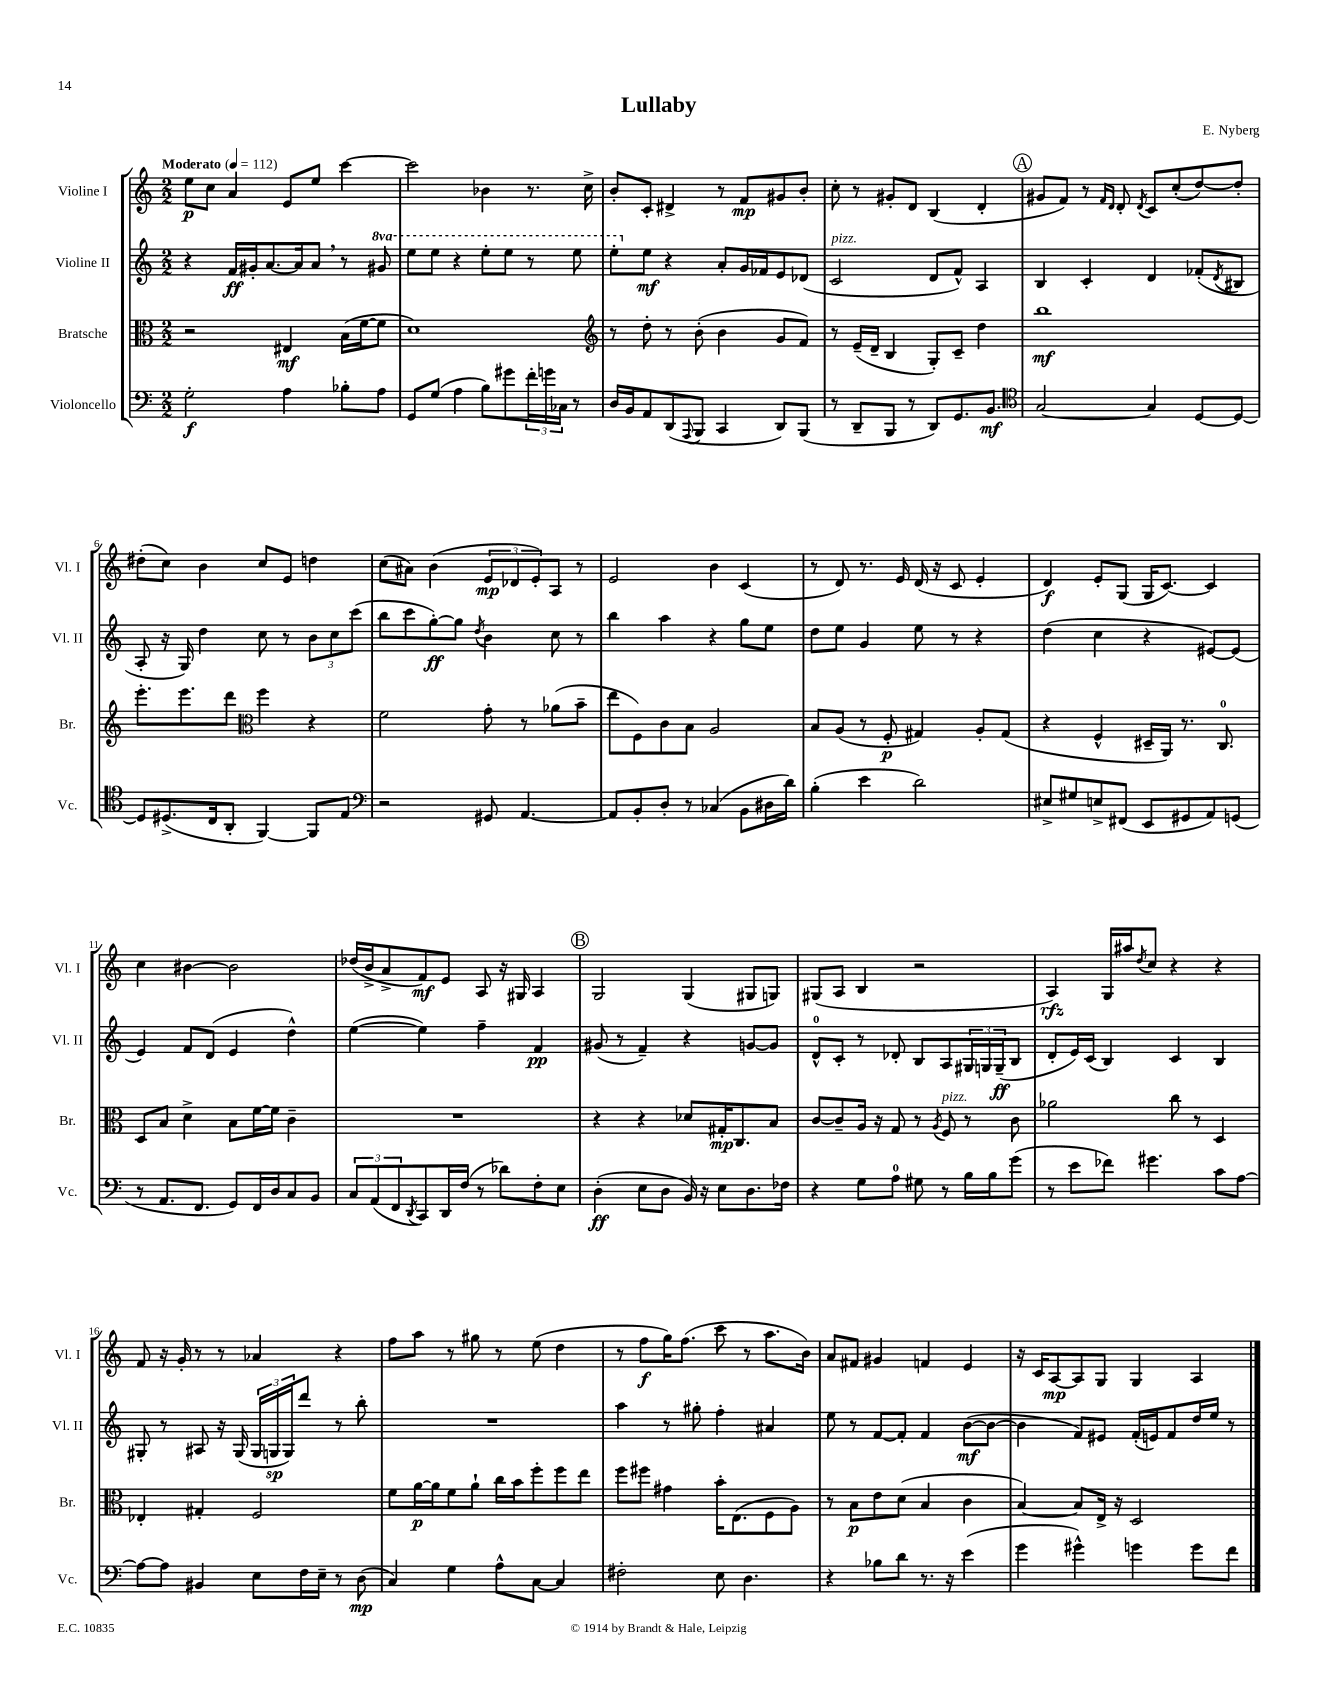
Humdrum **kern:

**kern	**dynam	**kern	**dynam	**kern	**dynam	**kern	**dynam
*part4	*part4	*part3	*part3	*part2	*part2	*part1	*part1
*staff4	*staff4	*staff3	*staff3	*staff2	*staff2	*staff1	*staff1
*I"Violoncello	*	*I"Bratsche	*	*I"Violine II	*	*I"Violine I	*
*I'Vc.	*	*I'Br.	*	*I'Vl. II	*	*I'Vl. I	*
*clefF4	*	*clefC3	*	*clefG2	*	*clefG2	*
*k[]	*	*k[]	*	*k[]	*	*k[]	*
*M2/2	*	*M2/2	*	*M2/2	*	*M2/2	*
*MM112	*	*MM112	*	*MM112	*	*MM112	*
=1	=1	=1	=1	=1	=1	=1	=1
!	!	!	!	!	!	!LO:TX:a:B:t=Moderato	!
2G'\	f	2r	.	4r	.	8ee\L	p
.	.	.	.	.	.	8cc\J	.
.	.	.	.	16f/LL	ff	4a/	.
.	.	.	.	16g#X'/J	.	.	.
.	.	.	.	[8.a/	.	.	.
4A\	.	4E#X/	mf	.	.	8e/L	.
.	.	.	.	16a/k]	.	.	.
.	.	.	.	8a,/J	.	8ee/J	.
8B-X'\L	.	(16B\LL	.	8r	.	[4ccc\	.
.	.	[16f\J	.	.	.	.	.
*	*	*	*	*8va	*	*	*
8A\J	.	8f\J]	.	8gg#X/	.	.	.
=2	=2	=2	=2	=2	=2	=2	=2
8GG/L	.	1d)	.	8eee\L	.	2ccc\]	.
(8G/J	.	.	.	8eee\J	.	.	.
4A\	.	.	.	4r	.	.	.
8B\L)	.	.	.	8eee'\L	.	4b-X\	.
8g#X\	.	.	.	8eee\J	.	.	.
24f'\L	.	.	.	8r	.	8.r	.
24gn\	.	.	.	.	.	.	.
24C-X\JJ	.	.	.	.	.	.	.
8r	.	.	.	8eee\	.	.	.
.	.	.	.	.	.	16cc^\	.
=3	=3	=3	=3	=3	=3	=3	=3
*	*	*clefG2	*	*	*	*	*
16D/LL	.	8r	.	8eee'\L	.	8b'/L	.
16BB/J	.	.	.	.	.	.	.
*	*	*	*	*X8va	*	*	*
8AA/	.	8dd'\	.	8ee\J	mf	8c'/J	.
(8DD/	.	8r	.	4r	.	4d#X^/	.
8qqAAA/	.	.	.	.	.	.	.
8BBB/J	.	(8b'\	.	.	.	.	.
4CC/	.	4b\	.	8a'/L	.	8r	.
.	.	.	.	16g/L	.	8f/L	mp
.	.	.	.	16f-X/J	.	.	.
8DD/L)	.	8g/L	.	8e/	.	8g#X/	.
(8BBB/J	.	8f/J)	.	(8d-X/J	.	8b'/J	.
=4	=4	=4	=4	=4	=4	=4	=4
!	!	!	!	!LO:TX:a:i:t=pizz.	!	!	!
8r	.	8r	.	2c/	.	8cc'\	.
8DD~/L	.	(16e~/LL	.	.	.	8r	.
.	.	16d~/JJ	.	.	.	.	.
8BBB/J	.	4B/	.	.	.	8g#X'/L	.
8r	.	.	.	.	.	8d/J	.
8DD/L)	.	8G'/L)	.	8d/L	.	(4B/	.
8.GG/	.	8c~/J	.	8f^^/J)	.	.	.
.	.	4dd\	.	4A/	.	4d'/	.
8.BB/J	mf	.	.	.	.	.	.
!!LO:REH:place=s1:t=A
=5	=5	=5	=5	=5	=5	=5	=5
*clefC4	*	*	*	*	*	*	*
[2G/	.	1bb	mf	4B/	.	8g#X/L	.
.	.	.	.	.	.	8f/J)	.
.	.	.	.	4c'/	.	8r	.
.	.	.	.	.	.	16qqf/LL	.
.	.	.	.	.	.	16qqd/JJ	.
.	.	.	.	.	.	8d'/	.
.	.	.	.	.	.	8qd/	.
4G/]	.	.	.	4d/	.	8c/L	.
.	.	.	.	.	.	(8cc'/	.
[8D/L	.	.	.	(8f-X'/L	.	[8dd/)	.
.	.	.	.	8qd/	.	.	.
8D/J_	.	.	.	8B#X/J	.	8dd'/J]	.
!!LO:LB:g=z
=6	=6	=6	=6	=6	=6	=6	=6
8D/L]	.	8.eee'\L	.	8A'/	.	(8dd#X'\L	.
(8.D#X^/	.	.	.	16r	.	8cc\J)	.
.	.	8.eee\	.	16G/)	.	.	.
.	.	.	.	4dd\	.	4b\	.
16C/k	.	.	.	.	.	.	.
8AA'/J	.	8ddd\J	.	.	.	.	.
*	*	*clefC3	*	*	*	*	*
[4FF/)	.	4ff\	.	8cc\	.	8cc/L	.
.	.	.	.	8r	.	8e/J	.
8FF/L]	.	4r	.	12b\L	.	4ddn\	.
.	.	.	.	12cc\	.	.	.
8E/J	.	.	.	.	.	.	.
.	.	.	.	(12ccc\J	.	.	.
=7	=7	=7	=7	=7	=7	=7	=7
*clefF4	*	*	*	*	*	*	*
2r	.	2f\	.	8bb\L	.	(8cc\L	.
.	.	.	.	8ccc\	.	8a#X\J)	.
.	.	.	.	[8gg'\)	ff	(4b\	.
.	.	.	.	8gg\J]	.	.	.
.	.	.	.	8qdd/	.	.	.
8GG#X/	.	8g'\	.	4b\	.	12e/L	mp
.	.	.	.	.	.	12d-X/	.
[4.AA/	.	8r	.	.	.	.	.
.	.	.	.	.	.	12e'/)	.
.	.	(8a-X\L	.	8cc\	.	8A/J	.
.	.	8b~\J	.	8r	.	8r	.
=8	=8	=8	=8	=8	=8	=8	=8
8AA/L]	.	8ee\L	.	4bb\	.	2e/	.
8BB'/	.	8F\)	.	.	.	.	.
8D'/J	.	8c\	.	4aa\	.	.	.
8r	.	8B\J	.	.	.	.	.
(4C-X/	.	2A/	.	4r	.	4b\	.
8BB\L	.	.	.	8gg\L	.	(4c/	.
16D#X\L	.	.	.	8ee\J	.	.	.
16d\JJ)	.	.	.	.	.	.	.
=9	=9	=9	=9	=9	=9	=9	=9
(4B'\	.	8B/L	.	8dd\L	.	8r	.
.	.	(8A/J	.	8ee\J	.	8d/)	.
4e\	.	8r	.	4g/	.	8.r	.
.	.	8F'/	p	.	.	.	.
.	.	.	.	.	.	16e/	.
2d\)	.	4G#X/)	.	8ee\	.	(16d/	.
.	.	.	.	.	.	16r	.
.	.	.	.	8r	.	8c/	.
.	.	8A'/L	.	4r	.	4e'/	.
.	.	(8G#/J	.	.	.	.	.
=10	=10	=10	=10	=10	=10	=10	=10
8E#X^/L	.	4r	.	(4dd\	.	4d/)	f
8G#X/	.	.	.	.	.	.	.
8En^/	.	4F^^/	.	4cc\	.	8e'/L	.
(8FF#X/J	.	.	.	.	.	(8G/J	.
8EE/L	.	16D#X~/LL	.	4r	.	16G/KL	.
.	.	16AA/JJ)	.	.	.	[8.c/J)	.
8GG#X/	.	8.r	.	.	.	.	.
8AA/)	.	.	.	[8e#X/L)	.	4c/]	.
.	.	8.C/	.	.	.	.	.
(8GGn/J	.	.	.	(8e#/J]	.	.	.
!!LO:LB:g=z
=11	=11	=11	=11	=11	=11	=11	=11
8r	.	8D/L	.	4e/)	.	4cc\	.
8.AA/L	.	8B/J	.	.	.	.	.
.	.	4d^\	.	8f/L	.	[4b#X\	.
8.FF/J	.	.	.	.	.	.	.
.	.	.	.	(8d/J	.	.	.
8GG/L)	.	8B\L	.	4e/	.	2b#\]	.
16FF/L	.	[16f\L	.	.	.	.	.
16D/J	.	16f\JJ]	.	.	.	.	.
8C/	.	4c~\	.	4dd^^\)	.	.	.
8BB/J	.	.	.	.	.	.	.
=12	=12	=12	=12	=12	=12	=12	=12
12C/L	.	1r	.	([4ee\	.	(16dd-X/LL	.
.	.	.	.	.	.	16b^/J	.
(12AA/	.	.	.	.	.	.	.
.	.	.	.	.	.	8a^/	.
12FF/	.	.	.	.	.	.	.
8qDD/	.	.	.	.	.	.	.
8CC/)	.	.	.	4ee\])	.	8f/)	mf
16DD/L	.	.	.	.	.	8e/J	.
(16F/JJ	.	.	.	.	.	.	.
8r	.	.	.	4ff~\	.	8A/	.
8d-X\L)	.	.	.	.	.	16r	.
.	.	.	.	.	.	16G#X/	.
8F'\	.	.	.	4f/	pp	4A/	.
8E\J	.	.	.	.	.	.	.
!!LO:REH:place=s1:t=B
=13	=13	=13	=13	=13	=13	=13	=13
(4D'\	ff	4r	.	(8g#X/	.	2G/	.
.	.	.	.	8r	.	.	.
8E\L	.	4r	.	4f~/)	.	.	.
8D\J	.	.	.	.	.	.	.
16BB/)	.	8d-X/L	.	4r	.	(4G/	.
16r	.	.	.	.	.	.	.
8E\L	.	16G#X'/K	mp	.	.	.	.
.	.	8.C/	.	.	.	.	.
8.D\	.	.	.	[8gn/L	.	8G#X/L	.
.	.	8B/J	.	8g/J]	.	8Gn/J)	.
16F-X\Jk	.	.	.	.	.	.	.
=14	=14	=14	=14	=14	=14	=14	=14
4r	.	[8c/L	.	8d^^/L	.	(8G#X/L	.
.	.	8c~/]	.	8c'/J	.	8A/J	.
8G\L	.	16A/Jk	.	8r	.	4B/	.
.	.	16r	.	.	.	.	.
8A\J	.	8G/	.	8d-X'/	.	.	.
8G#X\	.	8r	.	8B/L	.	2r	.
.	.	8qA/	.	.	.	.	.
!	!	!LO:TX:a:i:t=pizz.	!	!	!	!	!
8r	.	8F/	.	8A/	.	.	.
16B\LL	.	8r	.	24G#X/L	.	.	.
.	.	.	.	24Gn/	.	.	.
16B\J	.	.	.	.	.	.	.
.	.	.	.	(24G~/J	ff	.	.
(8g\J	.	8c\	.	8B/J	.	.	.
=15	=15	=15	=15	=15	=15	=15	=15
8r	.	2a-X\	.	8d'/L	.	4A/)	rfz
8e\L	.	.	.	16e/L)	.	.	.
.	.	.	.	(16c/JJ	.	.	.
8f-X\J)	.	.	.	4B/)	.	16G/LL	.
.	.	.	.	.	.	16aa#X/J	.
.	.	.	.	.	.	8qdd/	.
4.g#X\	.	.	.	.	.	8cc/J	.
.	.	8cc\	.	4c/	.	4r	.
.	.	8r	.	.	.	.	.
8c\L	.	4D/	.	4B/	.	4r	.
[8A\J	.	.	.	.	.	.	.
!!LO:LB:g=z
=16	=16	=16	=16	=16	=16	=16	=16
8A\L_	.	4E-X'/	.	8G#X'/	.	8f/	.
8A\J]	.	.	.	8r	.	16r	.
.	.	.	.	.	.	16g'/	.
4BB#X/	.	4G#X'/	.	8A#X/	.	8r	.
.	.	.	.	16r	.	8r	.
.	.	.	.	(16G#/	.	.	.
8E\L	.	2F/	.	24G#/LL	.	4a-X/	.
.	.	.	.	24Gn/	sp	.	.
.	.	.	.	24G/J)	.	.	.
16F\L	.	.	.	8ddd/J	.	.	.
16E~\JJ	.	.	.	.	.	.	.
8r	.	.	.	8r	.	4r	.
(8D\	mp	.	.	8bb'\	.	.	.
=17	=17	=17	=17	=17	=17	=17	=17
4C/)	.	8f\L	.	1r	.	8ff\L	.
.	.	[16a\L	p	.	.	8aa\J	.
.	.	16a\J]	.	.	.	.	.
4G\	.	8f\	.	.	.	8r	.
.	.	8a`\J	.	.	.	8gg#X\	.
8A^^\L	.	16cc\LL	.	.	.	8r	.
.	.	16b\J	.	.	.	.	.
[8C\J	.	8ff'\	.	.	.	(8ee\	.
4C/]	.	8ff\	.	.	.	4dd\	.
.	.	8ee\J	.	.	.	.	.
=18	=18	=18	=18	=18	=18	=18	=18
2F#X'\	.	8ff\L	.	4aa\	.	8r	.
.	.	8ff#X\J	.	.	.	8ff\L	f
.	.	4g#X\	.	8r	.	16gg\K)	.
.	.	.	.	.	.	(8.ff\J	.
.	.	.	.	8gg#X'\	.	.	.
8E\	.	16b'\KL	.	4ff'\	.	8ccc\	.
.	.	(8.E\	.	.	.	.	.
4.D\	.	.	.	.	.	8r	.
.	.	8F\	.	4a#X/	.	8.aa\L	.
.	.	8A\J)	.	.	.	.	.
.	.	.	.	.	.	16b\Jk)	.
=19	=19	=19	=19	=19	=19	=19	=19
4r	.	8r	.	8ee\	.	8a/L	.
.	.	8B\L	p	8r	.	8f#X/J	.
8B-X\L	.	8e\	.	[8f/L	.	4g#X/	.
8d\J	.	(8d\J	.	8f'/J]	.	.	.
8.r	.	4B/	.	4f/	.	4fn/	.
16r	.	.	.	.	.	.	.
(4e\	.	4c\	.	([8b\L	mf	4e/	.
.	.	.	.	8b\J_	.	.	.
=20	=20	=20	=20	=20	=20	=20	=20
4g\	.	[4B/)	.	4b\]	.	16r	.
.	.	.	.	.	.	16c/KL	.
.	.	.	.	.	.	[8A/	mp
4g#X^^\)	.	8B/L]	.	8f/L)	.	8A/]	.
.	.	16E^/Jk	.	8e#X/J	.	8G/J	.
.	.	16r	.	.	.	.	.
4gn\	.	2D/	.	(16f'/LL	.	4G/	.
.	.	.	.	16en/J)	.	.	.
.	.	.	.	8f/	.	.	.
8g\L	.	.	.	16dd/L	.	4A/	.
.	.	.	.	16ee/JJ	.	.	.
8f\J	.	.	.	8r	.	.	.
==	==	==	==	==	==	==	==
*-	*-	*-	*-	*-	*-	*-	*-
